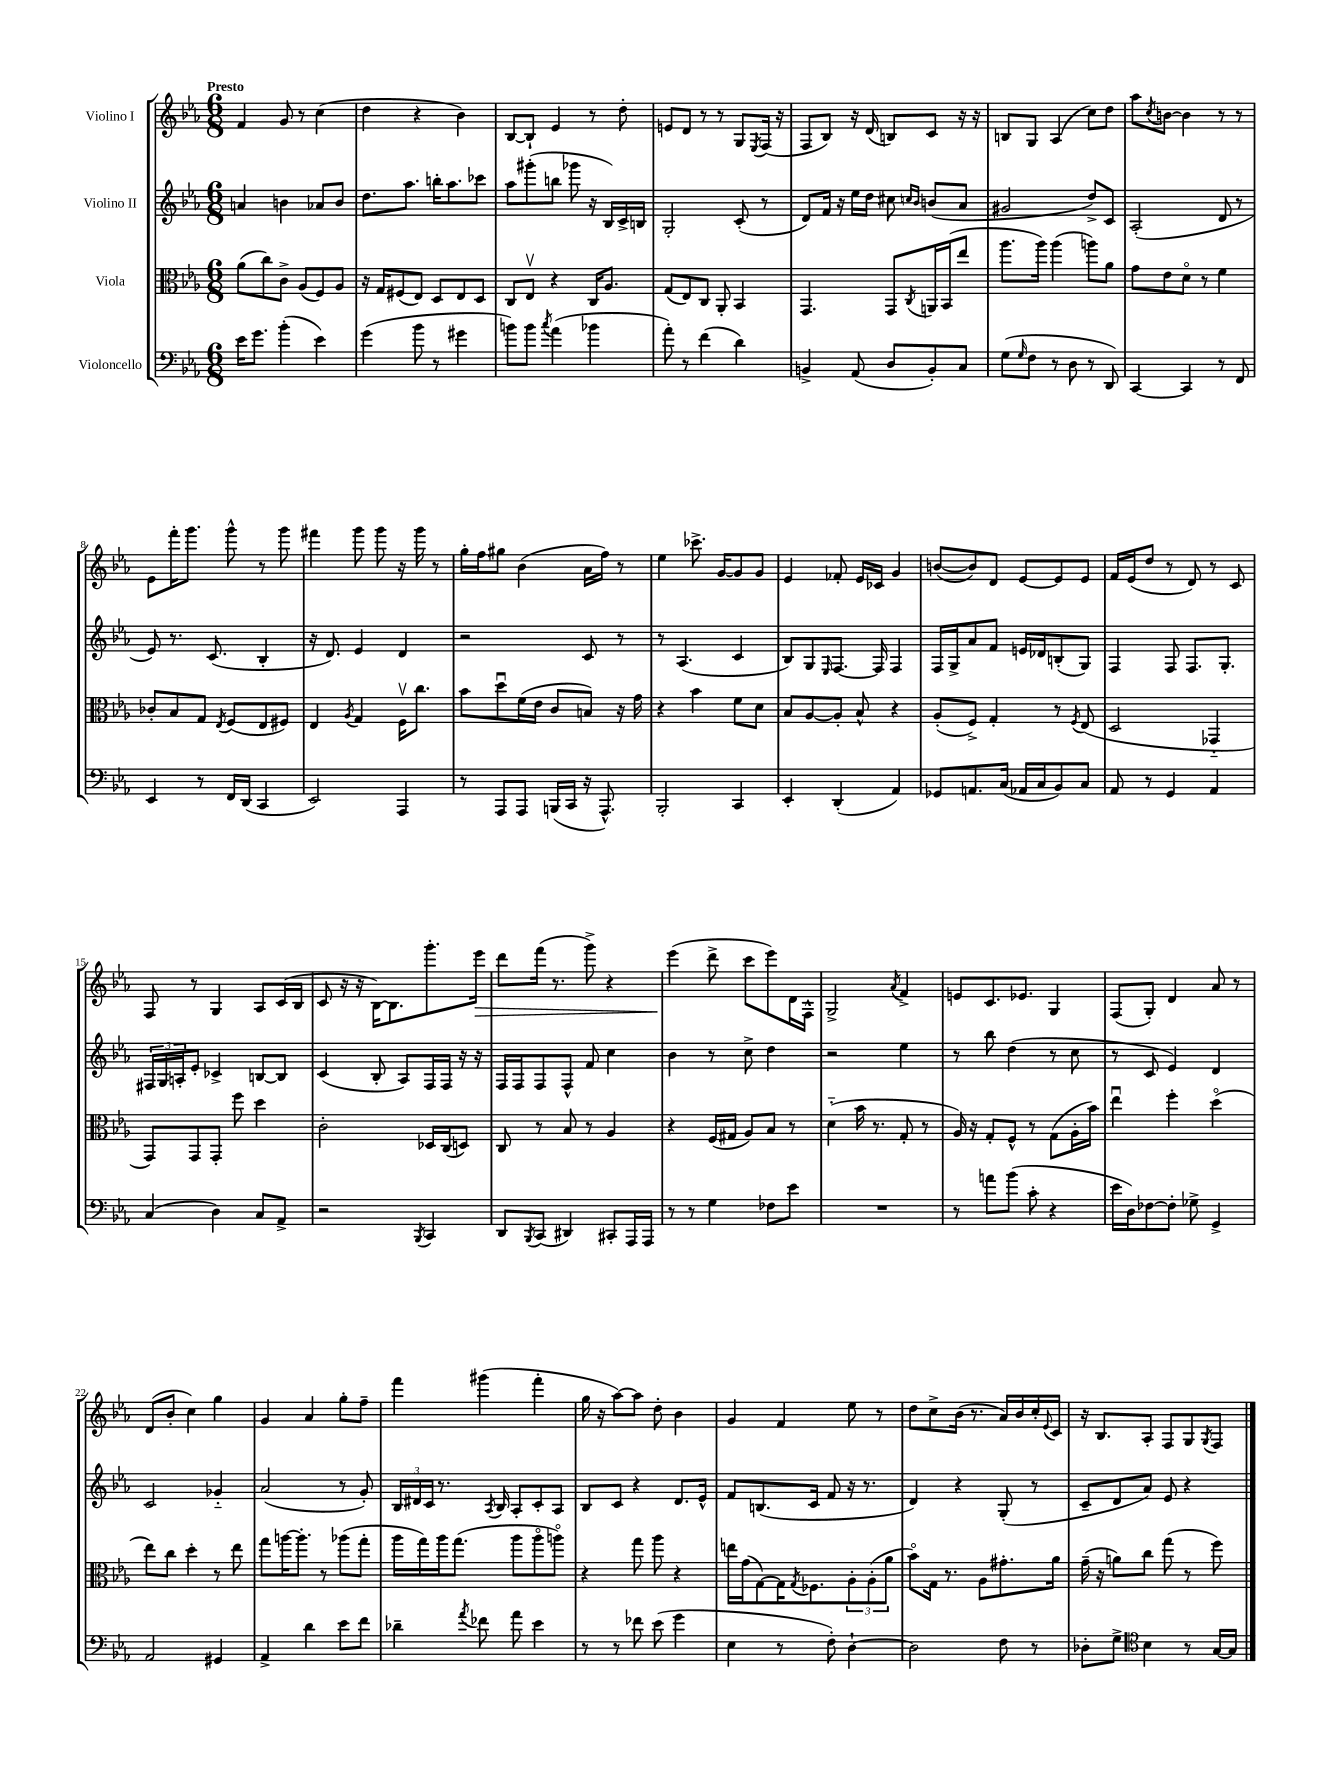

**kern	**kern	**kern	**kern
*staff4	*staff3	*staff2	*staff1
*clefF4	*clefC3	*clefG2	*clefG2
*k[b-e-a-]	*k[b-e-a-]	*k[b-e-a-]	*k[b-e-a-]
*M6/8	*M6/8	*M6/8	*M6/8
16e-\LK	(8a-\L	4a/	4f/
8.g\J	.	.	.
.	8cc\)	.	.
(4b-'\	8c^\J	4b\	8g/
.	(8A-/L	.	8r
4e-\)	8F/)	8a-/L	(4cc\
.	8A-/J	8b/J	.
=	=	=	=
(4g\	16r	8.dd\L	4dd\
.	16G/LK	.	.
.	(8F#/	.	.
.	.	8.aa-\J	.
8b-\	8E-/J)	.	4r
8r	8D/L	16bb'\LK	.
.	.	8.aa-\	.
4g#\	8E-/	.	4b-\)
.	8D/J	8ccc-\J	.
=	=	=	=
8b\L)	8C/L	8aa-\L	[8B-/L
8b\J	8E-v/J	(8ggg#'\	8B-`/]J
8qcc/	.	.	.
(4a-\	4r	8bb\J	4e-/
.	.	8ggg-\	.
4b-\	16C/LK	16r	8r
.	8.A-/J	16B-/LL)	.
.	.	16c^/	8dd'\
.	.	16B/JJ	.
=	=	=	=
8a-'\)	(8G/L	2G'/	8e/L
8r	8E-/)	.	8d/J
(4f\	8C/J	.	8r
.	8AA-'/	.	8r
4d\)	4BB-/	(8c'/	8G/L
.	.	.	8qE-/
.	.	8r	(16F/Jk
.	.	.	16r
=	=	=	=
4BB^/	4.GG/	8d/L)	8F/L
.	.	16f/Jk	8B-/J)
.	.	16r	.
(8AA-/	.	16ee-\LL	16r
.	.	16dd\JJ	(16d/
8D/L	8GG/L	8cc#\	8B/L)
.	.	16qqcc/LL	.
.	8qC/	16qqb-/JJ	.
8BB'/)	16AA/L	(8b/L	8c/J
.	(16BB-/J	.	.
8C/J	8ee-/J	8a-/J	16r
.	.	.	16r
=	=	=	=
(8G\L	8.aa-\L	2g#/	8B/L
16qqG/	.	.	.
8F\J	.	.	8G/J
.	16aa-\Jk)	.	.
8r	(4aa-\	.	(4A-/
8D\	.	.	.
8r	8aa\L)	8dd^/L)	8cc\L)
8DD/)	8a-\J	8c/J	8dd\J
=	=	=	=
[4CC/	8g\L	(2A-'/	8aa-\L
.	.	.	8qcc/
.	8e-\	.	[8b\J
4CC/]	8do\J	.	4b\]
.	8r	.	.
8r	4f\	8d/	8r
8FF/	.	8r	8r
=	=	=	=
4EE-/	8c-'/L	8e-/)	8e-\L
.	8B-/	8.r	16fff'\K
.	.	.	8.ggg\J
8r	8G/J	.	.
.	.	(8.c/	.
.	8qE-/	.	.
16FF/LL	(8F/L	.	8ggg^^\
(16DD/JJ	.	.	.
4CC/	8E-/	4B-'/	8r
.	8F#/J)	.	8ggg\
=	=	=	=
2EE-/)	4E-/	16r	4fff#\
.	.	8.d/)	.
.	8qA-/	.	.
.	4G/	4e-/	8ggg\
.	.	.	8ggg\
4AAA-/	16Fv\LK	4d/	16r
.	8.cc\J	.	16ggg\
.	.	.	8r
=	=	=	=
8r	8b-\L	2r	16gg'\LL
.	.	.	16ff\J
8AAA-/L	8ddu\	.	8gg#\J
8AAA-/J	(16f\L	.	(4b-\
.	16e-\JJ	.	.
(16BBB/LL	8c/L	.	.
16CC/JJ	.	.	.
16r	8B/J)	8c/	16a-\LL
8.AAA-^^/)	.	.	16ff\JJ)
.	16r	8r	8r
.	16g\	.	.
=	=	=	=
2BBB-'/	4r	8r	4ee-\
.	.	(4.A-/	.
.	4b-\	.	8.ccc-^\
.	.	.	[16g/LK
4CC/	8f\L	4c/	8g/]
.	8d\J	.	8g/J
=	=	=	=
4EE-'/	8B-/L	8B-/L)	4e-/
.	[8A-/	8G/	.
.	.	16qqE-/	.
(4DD'/	8A-'/]J	[8.F/J	8f-'/
.	8B-^^/	.	16e-/LL
.	.	16F/]	16c-/JJ
4AA-/)	4r	4F/	4g/
=	=	=	=
8GG-/L	(8A-'/L	16F/LL	([8b/L
.	.	16G^/J	.
8.AA/	8F^/J)	8a-/	8b/])
.	4G'/	8f/J	8d/J
(16C/Jk	.	.	.
16AA-/LL	.	16e/LL	[8e-/L
16C/J	.	16d-/J	.
8BB-/)	8r	(8B'/	8e-/]
.	8qF/	.	.
8C/J	(8E-/	8G/J)	8e-/J
=	=	=	=
8AA-/	2D/	4F/	16f/LL
.	.	.	(16e-/J
8r	.	.	8dd/J
4GG/	.	8F/	8r
.	.	8.F/L	8d/)
4AA-/	4GG-'~/	.	8r
.	.	8.G'/J	.
.	.	.	8c/
=	=	=	=
(4C/	8GG/L)	24F#/LL	8F/
.	.	24G/	.
.	.	24A'/J	.
.	8GG/	8e-'/J	8r
4D\)	8GG'/J	4c-^/	4G/
.	8ff\	.	.
8C/L	4dd\	[8B/L	8A-/L
8AA-^/J	.	8B/]J	(16c/L
.	.	.	16B-/JJ
=	=	=	=
2r	2c'\	(4c/	8c/
.	.	.	16r
.	.	.	16r
.	.	8B-'/	[16B-\LK)
.	.	.	8.B-\]
.	.	8A-/L)	.
8qBBB-/	.	.	.
4CC/	16D-/LL	16F/L	8.ggg'\
.	(16C/J	16F/JJ	.
.	8D/J)	16r	.
.	.	16r	16eee-\Jk
=	=	=	=
8DD/L	8C/	16F/LL	8ddd\L
.	.	16F/J	.
8qBBB-/	.	.	.
(8CC/J	8r	8F/	(16fff\Jk
.	.	.	8.r
4DD#/)	8B-/	8F^^/J	.
.	8r	8f/	8ggg^\)
8CC#'/L	4A-/	4cc\	4r
16AAA-/L	.	.	.
16AAA-/JJ	.	.	.
=	=	=	=
8r	4r	4b-\	(4eee-\
8r	.	.	.
4G\	(16F/LL	8r	8ddd^\
.	16G#/JJ	.	.
.	8A-/L)	8cc^\	8ccc\L
8F-\L	8B-/J	4dd\	8eee-\)
8e-\J	8r	.	16d\L
.	.	.	16F^^\JJ
=	=	=	=
2.r	(4d'~\	2r	2G^/
.	16b-\	.	.
.	8.r	.	.
.	.	.	8qa-/
.	8G'/	4ee-\	4f^/
.	8r	.	.
=	=	=	=
8r	16A-/)	8r	8e/L
.	16r	.	.
8a\L	8G'/L	8bb-\	8.c/
(8b-\J	8F^^/J	(4dd\	.
.	.	.	8.e-/J
8c'\	8r	.	.
4r	(8G\L	8r	4G/
.	16A-'\L	8cc\	.
.	16b-\JJ)	.	.
=	=	=	=
16e-\LL	4ee-u\	8r	(8F/L
16D\J)	.	.	.
[8F-\	.	8c/	8G'/J)
8F-'\]J	4ff'\	4e-/)	4d/
8G-^\	.	.	.
4GG^/	(4ddo\	4d/	8a-/
.	.	.	8r
=	=	=	=
2AA-/	8ee-\L)	2c/	(8d/L
.	8cc\J	.	8b-'/J
.	4dd'\	.	4cc\)
4GG#/	8r	4g-'~/	4gg\
.	8ee-\	.	.
=	=	=	=
4AA-^/	8gg\L	(2a-/	4g/
.	[16aa\K	.	.
.	8.aa'\]J	.	.
4d\	.	.	4a-/
.	8r	.	.
8e-\L	(8aa-\L	8r	8gg'\L
8f\J	8gg'\J	8g'/)	8ff~\J
=	=	=	=
4d-~\	16aa-\LL	24B-/LL	4fff\
.	.	24d#/	.
.	16gg\)	.	.
.	.	24c/JJ	.
.	16aa-\J	8.r	.
.	(8.gg\J	.	.
8qa-/	.	.	.
8f-\	.	.	(4ggg#\
.	.	8qA-/	.
.	.	16B-/	.
8a-\	8aa-\L	8A-'/L	.
4e-\	8aa-o\	8c'/	4fff'\
.	8aao\J)	8A-/J	.
=	=	=	=
8r	4r	8B-/L	16gg\
.	.	.	16r
8r	.	8c/J	[8aa-\L)
8f-\	8gg\	4r	8aa-\]J
(8e-\	8aa-\	.	8dd'\
4g\	4r	8.d/L	4b-\
.	.	16e-^^/Jk	.
=	=	=	=
4E-\	16ee\LL	8f/L	4g/
.	(16g\J	.	.
.	[8G\)	(8.B/	.
8r	16G\]K	.	4f/
.	8qG/	.	.
.	8.F-\	16c/Jk	.
8F'\)	.	8f/	.
[4D`\	12A-'\	16r	8ee-\
.	.	8.r	.
.	(12A-'\	.	.
.	.	.	8r
.	12a-\J	.	.
=	=	=	=
2D\]	8b-o\L)	4d/)	8dd\L
.	16G\Jk	.	8cc^\
.	8.r	.	.
.	.	4r	(16b-\Jk
.	.	.	8.r
.	8A-\L	.	.
8F\	8.g#'\	(8G'/	16a-/LL)
.	.	.	16b-/
8r	.	8r	16cc'/
.	.	.	8qqe-/
.	16a-\Jk	.	16c/JJ
=	=	=	=
8D-'\L	(16g~\	8c~/L	16r
.	16r	.	8.B-/L
8G^\J	8a\L)	8d/	.
*clefC4	*	*	*
4B-\	8cc\J	8a-/J)	8A-'/J
.	(8gg\	8e-/	8F/L
8r	8r	4r	8G/
.	.	.	8qG/
[16G/LL	8ff\)	.	8F/J
16G/]JJ	.	.	.
==	==	==	==
*-	*-	*-	*-
